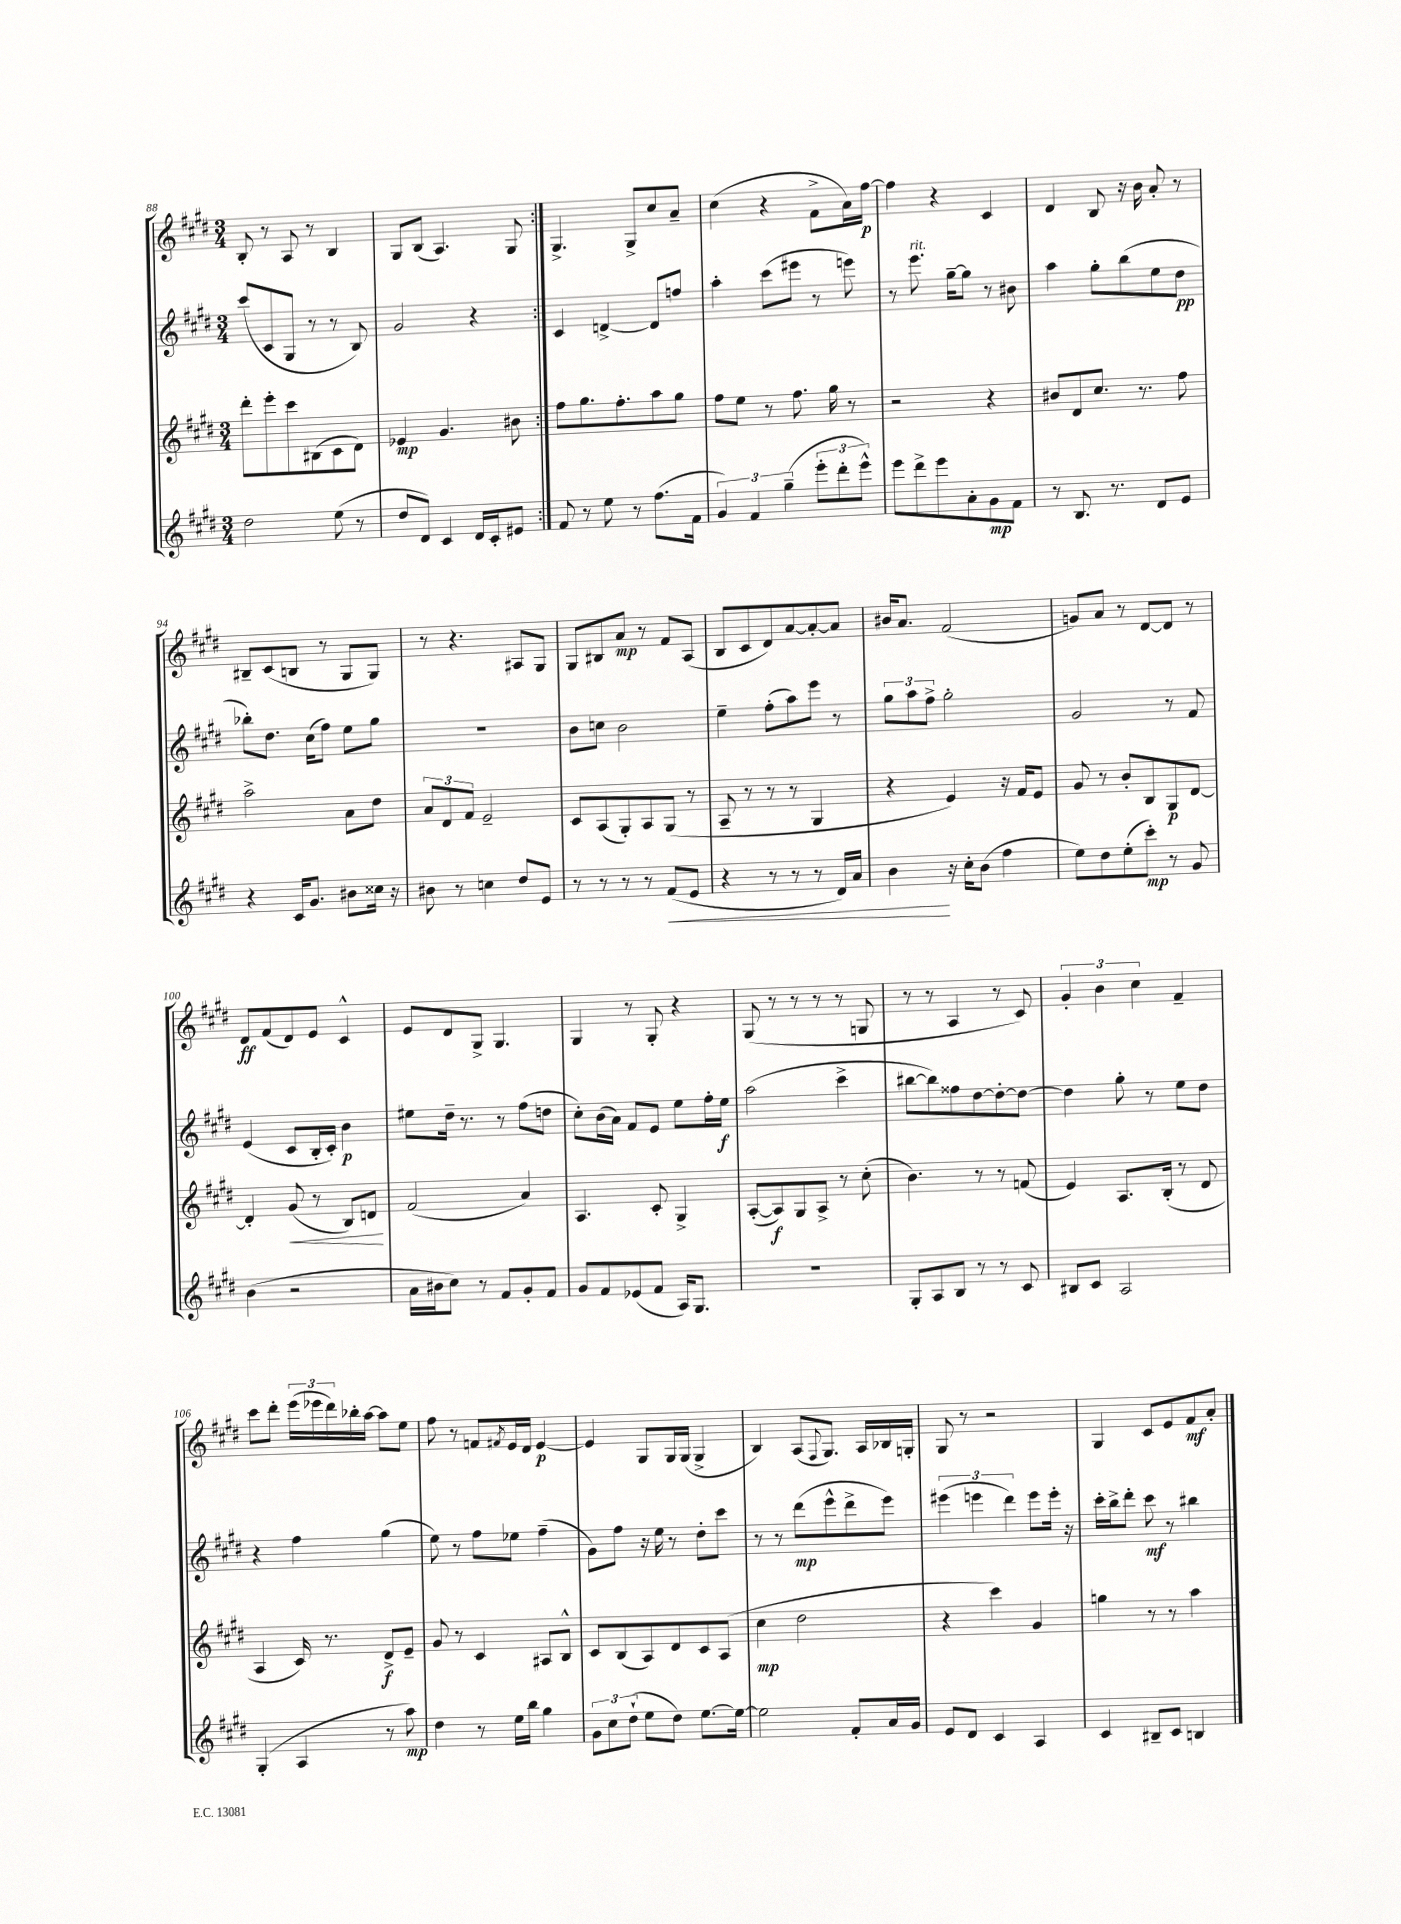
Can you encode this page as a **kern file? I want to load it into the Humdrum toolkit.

**kern	**dynam	**kern	**dynam	**kern	**dynam	**kern	**dynam
*part4	*part4	*part3	*part3	*part2	*part2	*part1	*part1
*staff4	*staff4	*staff3	*staff3	*staff2	*staff2	*staff1	*staff1
*clefG2	*	*clefG2	*	*clefG2	*	*clefG2	*
*k[f#c#g#d#]	*	*k[f#c#g#d#]	*	*k[f#c#g#d#]	*	*k[f#c#g#d#]	*
*M3/4	*	*M3/4	*	*M3/4	*	*M3/4	*
=88	=88	=88	=88	=88	=88	=88	=88
2dd#\	.	8ddd#'\L	.	(8ccc#/L	.	8B'/	.
.	.	8eee'\	.	8c#/	.	8r	.
.	.	8ccc#\	.	8G#/J	.	8A/	.
.	.	(8B#X\	.	8r	.	8r	.
(8ee\	.	8c#\	.	8r	.	4B/	.
8r	.	8d#\J)	.	8B/)	.	.	.
=89	=89	=89	=89	=89	=89	=89	=89
8dd#/L	.	4e-X/	mp	2g#/	.	8G#/L	.
8d#/J)	.	.	.	.	.	(8B/J	.
4c#/	.	4.g#/	.	.	.	4.A/)	.
16d#/LL	.	.	.	4r	.	.	.
16c#'/J	.	.	.	.	.	.	.
8e#X/J	.	8b#X\	.	.	.	8G#/	.
=90:|!	=90:|!	=90:|!	=90:|!	=90:|!	=90:|!	=90:|!	=90:|!
8f#/	.	8ff#\L	.	4c#/	.	4.G#^/	.
8r	.	8.gg#\	.	.	.	.	.
8ee\	.	.	.	[4dn^/	.	.	.
.	.	8.ff#'\	.	.	.	.	.
8r	.	.	.	.	.	8G#^/L	.
(8.ff#\L	.	8aa\	.	8d/L]	.	8cc#/	.
.	.	8gg#\J	.	8ffn/J	.	8a~/J	.
16f#\Jk	.	.	.	.	.	.	.
=91	=91	=91	=91	=91	=91	=91	=91
6g#/)	.	8ff#\L	.	4aa'\	.	(4cc#\	.
.	.	8ee\J	.	.	.	.	.
6f#/	.	.	.	.	.	.	.
.	.	8r	.	(8ccc#\L	.	4r	.
(6gg#~\	.	.	.	.	.	.	.
.	.	8.ff#\	.	8eee#X\J	.	.	.
12eee'\L	.	.	.	8r	.	8f#^\L	.
.	.	16gg#\	.	.	.	.	.
12ddd#'\	.	.	.	.	.	.	.
.	.	8r	.	8eeen\)	.	16a\L)	.
12eee^^\J)	.	.	.	.	.	.	.
.	.	.	.	.	.	[16ff#\JJ	p
=92	=92	=92	=92	=92	=92	=92	=92
8eee\L	.	2r	.	8r	.	4ff#\]	.
!	!	!	!	!LO:TX:a:i:t=rit.	!	!	!
8ddd#^\	.	.	.	8.eee\	.	.	.
8eee\	.	.	.	.	.	4r	.
.	.	.	.	[16gg#~\KL	.	.	.
8a'\	.	.	.	8gg#\J]	.	.	.
8g#\	mp	4r	.	8r	.	4c#/	.
8f#\J	.	.	.	8b#X\	.	.	.
=93	=93	=93	=93	=93	=93	=93	=93
8r	.	8b#X/L	.	4aa\	.	4d#/	.
8.B/	.	8d#/	.	.	.	.	.
.	.	8.cc#/J	.	8gg#'\L	.	8B/	.
8.r	.	.	.	.	.	.	.
.	.	.	.	(8bb\	.	16r	.
.	.	8.r	.	.	.	16b\	.
8d#/L	.	.	.	8ee\	.	8a'/	.
8e/J	.	8ff#\	.	8dd#\J	pp	8r	.
!!LO:LB:g=z
=94	=94	=94	=94	=94	=94	=94	=94
4r	.	2aa^\	.	8bb-X'\L)	.	8B#X~/L	.
.	.	.	.	8.dd#\J	.	(8c#/	.
16c#/KL	.	.	.	.	.	8Bn/J	.
8.g#/J	.	.	.	(16cc#\KL	.	.	.
.	.	.	.	8ff#\J)	.	8r	.
8b#X\L	.	8a\L	.	8ee\L	.	8G#/L	.
16cc##X\Jk	.	8dd#\J	.	8gg#\J	.	8G#/J)	.
16r	.	.	.	.	.	.	.
=95	=95	=95	=95	=95	=95	=95	=95
8b#X\	.	12a/L	.	2.r	.	8r	.
.	.	12d#/	.	.	.	.	.
8r	.	.	.	.	.	4.r	.
.	.	12f#/J	.	.	.	.	.
4ccn\	.	2e~/	.	.	.	.	.
8dd#/L	.	.	.	.	.	8A#X/L	.
8e/J	.	.	.	.	.	8G#/J	.
=96	=96	=96	=96	=96	=96	=96	=96
8r	.	8c#/L	.	8b\L	.	8G#/L	.
8r	.	(8A/	.	8ccn\J	.	8B#X/	.
8r	.	8G#'/)	.	2b\	.	8a/J	mp
8r	.	8A/	.	.	.	8r	.
!	!LO:HP:b	!	!	!	!	!	!
(8f#/L	<	(8G#/J	.	.	.	8f#/L	.
8e/J	.	8r	.	.	.	(8A/J	.
=97	=97	=97	=97	=97	=97	=97	=97
4r	.	8A~/	.	4ee~\	.	8B/L	.
.	.	8r	.	.	.	8c#/	.
8r	.	8r	.	(8ff#'\L	.	8d#/)	.
8r	.	8r	.	8aa\)	.	[8a/	.
8r	.	4G#/	.	8eee\J	.	8a'/_	.
16d#/LL)	.	.	.	8r	.	8a/J]	.
16a/JJ	.	.	.	.	.	.	.
=98	=98	=98	=98	=98	=98	=98	=98
4b\	.	4r	.	12gg#\L	.	16b#X/KL	.
.	.	.	.	.	.	8.a/J	.
.	.	.	.	12aa\	.	.	.
.	.	.	.	12ff#^\J	.	.	.
16r	[	4e/)	.	2gg#'\	.	(2f#/	.
16cc#'\KL	.	.	.	.	.	.	.
(8b\J	.	.	.	.	.	.	.
4ff#\	.	16r	.	.	.	.	.
.	.	16f#/KL	.	.	.	.	.
.	.	8e/J	.	.	.	.	.
=99	=99	=99	=99	=99	=99	=99	=99
8ee\L)	.	8g#/	.	2g#/	.	8gn/L)	.
8dd#\	.	8r	.	.	.	8a/J	.
(8ee'\	.	8b'/L	.	.	.	8r	.
8ccc#'\J)	mp	8B/	.	.	.	[8d#/L	.
8r	.	8G#/	p	8r	.	8d#/J]	.
8g#/	.	[8d#/J	.	8f#/	.	8r	.
!!LO:LB:g=z
=100	=100	=100	=100	=100	=100	=100	=100
(4b\	.	4d#'/]	.	(4e/	.	8d#/L	ff
.	.	.	.	.	.	(8f#/	.
!	!	!	!LO:HP:b	!	!	!	!
2r	.	(8g#/	<	8c#/L	.	8d#/)	.
.	.	8r	.	16B'/L	.	8e/J	.
.	.	.	.	16c#'/JJ)	.	.	.
.	.	8B/L)	.	4b\	p	4c#^^/	.
.	.	8dn/J	.	.	.	.	.
.	.	.	[	.	.	.	.
=101	=101	=101	=101	=101	=101	=101	=101
16a\LL	.	(2f#/	.	8ee#X\L	.	8e/L	.
16b#X\J	.	.	.	.	.	.	.
8cc#\J)	.	.	.	16dd#~\Jk	.	8d#/	.
.	.	.	.	8.r	.	.	.
8r	.	.	.	.	.	8G#^/J	.
8f#/L	.	.	.	8r	.	4.G#/	.
8g#'/	.	4a/)	.	(8ff#\L	.	.	.
8f#/J	.	.	.	8ddn\J	.	.	.
=102	=102	=102	=102	=102	=102	=102	=102
8g#/L	.	4.A/	.	8cc#'\L)	.	4G#/	.
8f#/	.	.	.	(16b\L	.	.	.
.	.	.	.	16a\JJ)	.	.	.
(8e-X/	.	.	.	8f#/L	.	8r	.
8f#/J	.	8c#'/	.	8e/J	.	8G#'/	.
16A/KL)	.	4G#^/	.	8ee\L	.	4r	.
8.G#/J	.	.	.	.	.	.	.
.	.	.	.	16ff#'\L	.	.	.
.	.	.	.	16ee\JJ	f	.	.
=103	=103	=103	=103	=103	=103	=103	=103
2.r	.	([8A'/L	.	(2aa\	.	(8G#/	.
.	.	8A/])	f	.	.	8r	.
.	.	8G#/	.	.	.	8r	.
.	.	8A^/J	.	.	.	8r	.
.	.	8r	.	4ccc#^\	.	8r	.
.	.	(8cc#'\	.	.	.	8Gn/	.
=104	=104	=104	=104	=104	=104	=104	=104
8G#'/L	.	4.b\)	.	[8bb#X\L	.	8r	.
8A/	.	.	.	8bb#\])	.	8r	.
8B/J	.	.	.	8ff##X\	.	4A/	.
8r	.	8r	.	[8dd#\	.	.	.
8r	.	8r	.	8dd#'\_	.	8r	.
8c#/	.	(8fn/	.	8dd#\J_	.	8c#/)	.
=105	=105	=105	=105	=105	=105	=105	=105
8B#X/L	.	4e/)	.	4dd#\]	.	6g#'/	.
8c#/J	.	.	.	.	.	.	.
.	.	.	.	.	.	6b\	.
2A/	.	8.A/L	.	8gg#'\	.	.	.
.	.	.	.	.	.	6cc#\	.
.	.	.	.	8r	.	.	.
.	.	(16B'/Jk	.	.	.	.	.
.	.	8r	.	8ee\L	.	4f#~/	.
.	.	8d#/	.	8dd#\J	.	.	.
!!LO:LB:g=z
=106	=106	=106	=106	=106	=106	=106	=106
(4G#'/	.	4A/	.	4r	.	8ccc#\L	.
.	.	.	.	.	.	8ddd#'\J	.
4A/	.	16c#/)	.	4ff#\	.	(24eee\LL	.
.	.	.	.	.	.	24eee-X\	.
.	.	8.r	.	.	.	.	.
.	.	.	.	.	.	24ddd#\)	.
.	.	.	.	.	.	16bb-X'\	.
.	.	.	.	.	.	[16aa\JJ	.
8r	.	8d#^/L	f	(4gg#\	.	8aa\L]	.
8aa\)	mp	8e~/J	.	.	.	8ee\J	.
=107	=107	=107	=107	=107	=107	=107	=107
4dd#\	.	8g#/	.	8ee\)	.	8ff#\	.
.	.	8r	.	8r	.	8r	.
8r	.	4c#/	.	8ff#\L	.	8fn/L	.
.	.	.	.	.	.	8qf#X/	.
16ee\LL	.	.	.	8ee-X\J	.	16e/L	.
16bb\JJ	.	.	.	.	.	16d#/JJ	.
4gg#\	.	8A#X/L	.	(4ff#~\	.	[4e/	p
.	.	8B^^/J	.	.	.	.	.
=108	=108	=108	=108	=108	=108	=108	=108
12g#\L	.	8c#/L	.	8g#\L)	.	4e/]	.
12cc#\	.	.	.	.	.	.	.
.	.	(8B/	.	8ff#\J	.	.	.
(12dd#`\J	.	.	.	.	.	.	.
8ee\L	.	8A/)	.	16r	.	8G#/L	.
.	.	.	.	16ee\	.	.	.
8dd#\J)	.	8d#/	.	8r	.	16G#/L	.
.	.	.	.	.	.	(16G#/JJ	.
[8.ee\L	.	8c#/	.	8dd#'\L	.	4G#^/	.
.	.	(8A/J	.	8ccc#\J	.	.	.
16ee\Jk_	.	.	.	.	.	.	.
=109	=109	=109	=109	=109	=109	=109	=109
2ee\]	.	4cc#\	mp	8r	.	4B/)	.
.	.	.	.	8r	.	.	.
.	.	2dd#\	.	(8ddd#\L	mp	(8A/L	.
.	.	.	.	.	.	8qqF#/	.
.	.	.	.	8eee^^\	.	8.G#/J)	.
8f#'/L	.	.	.	8ddd#^\	.	.	.
.	.	.	.	.	.	16A/LL	.
16a/L	.	.	.	8eee\J)	.	16B-X/	.
16g#/JJ	.	.	.	.	.	16Gn'/JJ	.
=110	=110	=110	=110	=110	=110	=110	=110
8e/L	.	4r	.	(6eee#X\	.	8G#/	.
8d#/J	.	.	.	.	.	8r	.
.	.	.	.	6eeen\	.	.	.
4c#/	.	4ccc#\)	.	.	.	2r	.
.	.	.	.	6ddd#\)	.	.	.
4A/	.	4g#/	.	8eee\L	.	.	.
.	.	.	.	16eee'\Jk	.	.	.
.	.	.	.	16r	.	.	.
=111	=111	=111	=111	=111	=111	=111	=111
4c#/	.	4ggn\	.	16ccc#'\LL	.	4G#/	.
.	.	.	.	16bb^\J	.	.	.
.	.	.	.	8ddd#'\J	.	.	.
8B#X~/L	.	8r	.	8ccc#\	mf	8c#/L	.
8c#/J	.	8r	.	8r	.	8e/	.
4Bn/	.	4aa\	.	4bb#X\	.	8f#/	mf
.	.	.	.	.	.	8a'/J	.
==	==	==	==	==	==	==	==
*-	*-	*-	*-	*-	*-	*-	*-
